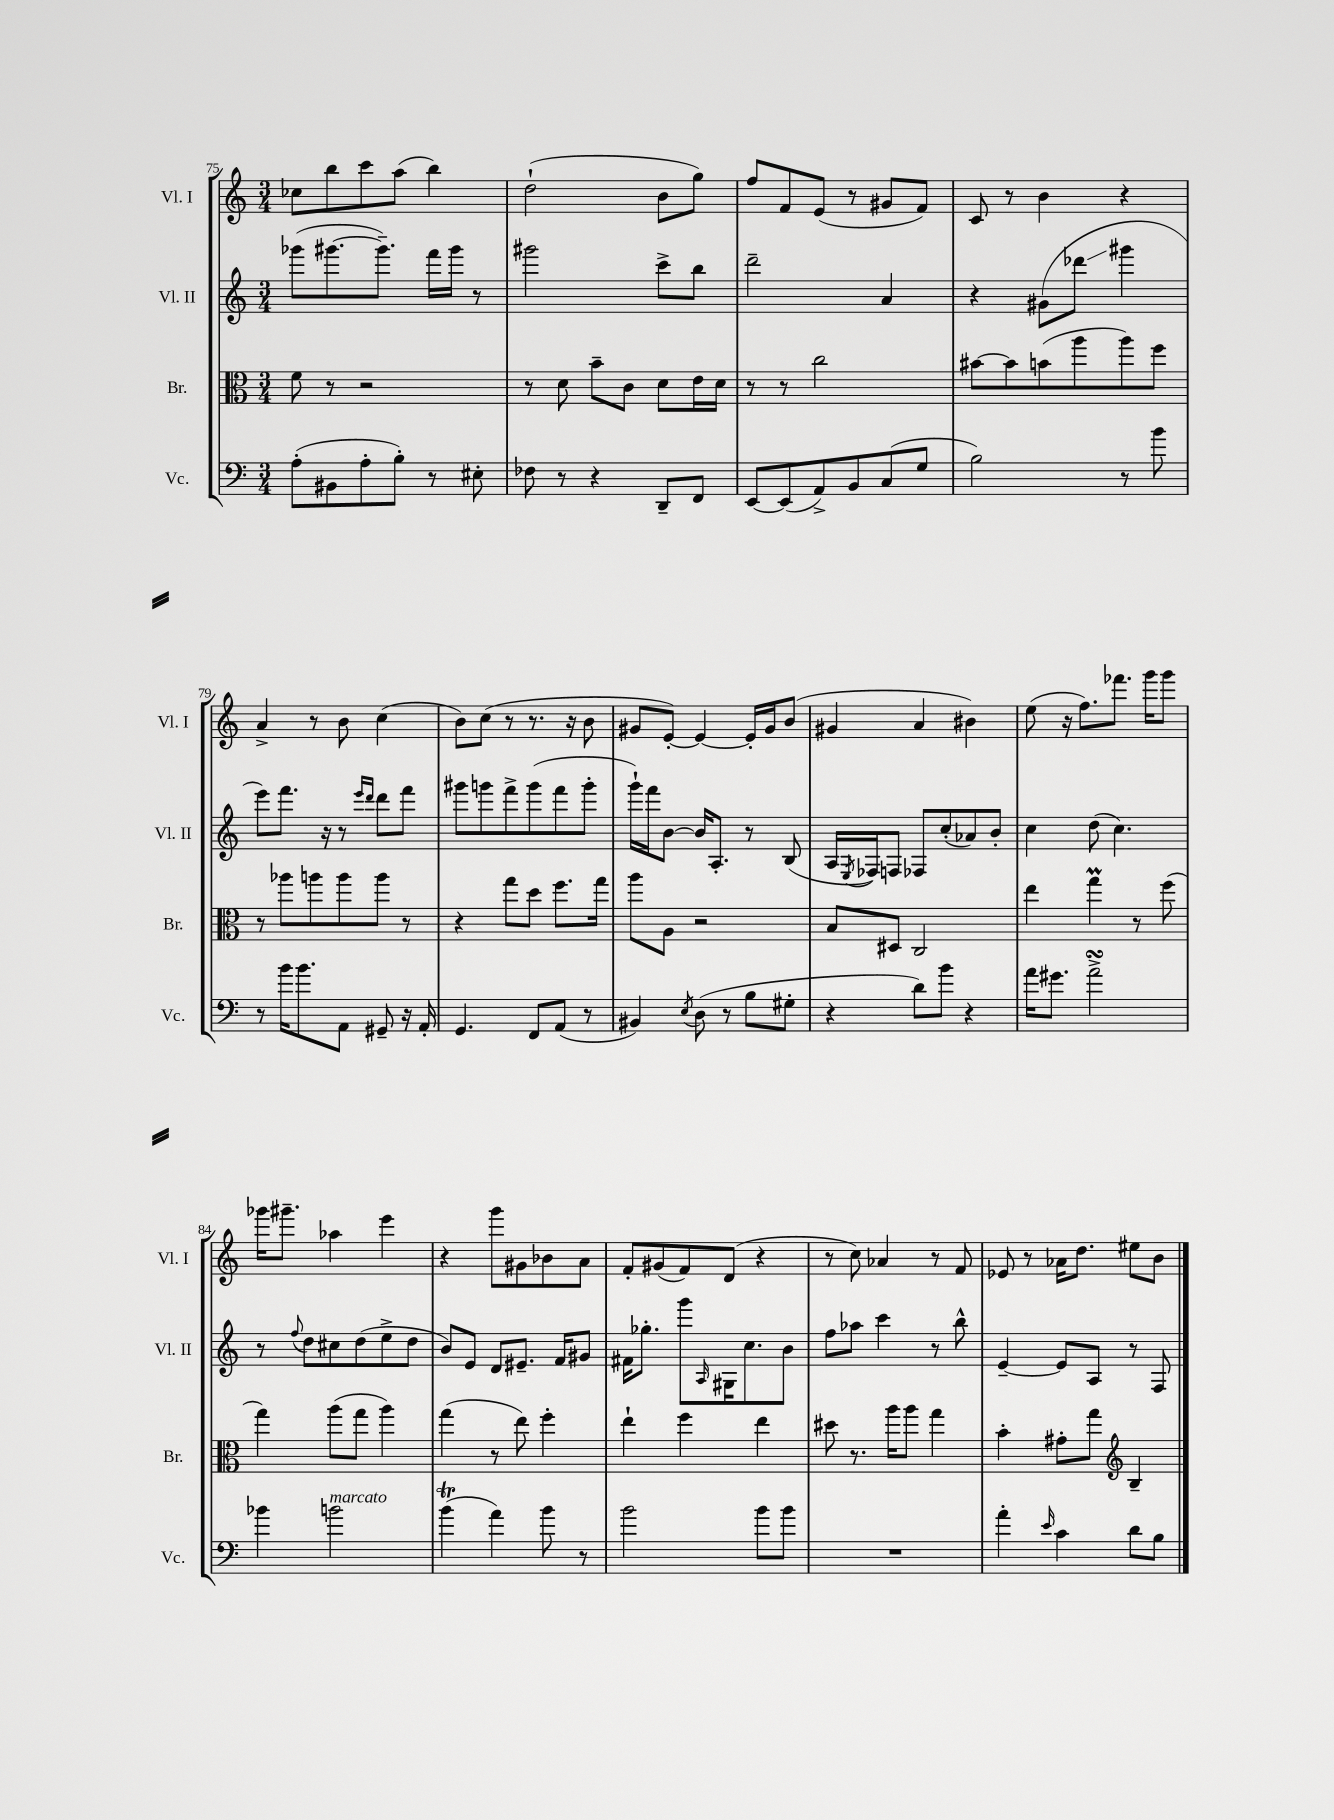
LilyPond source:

<<
\new StaffGroup <<
\new Staff = "s0" \with { instrumentName = "Vl. I" shortInstrumentName = "Vl. I" } {
    \clef treble \key c \major \numericTimeSignature \time 3/4
    ces''8 b''8 c'''8 a''8( b''4) |
    d''2-!( b'8 g''8) |
    f''8 f'8 e'8( r8 gis'8 f'8) |
    c'8 r8 b'4 r4 |
    a'4-> r8 b'8 c''4( |
    b'8) c''8( r8 r8. r16 b'8 |
    gis'8 e'8~-.) e'4~ e'16-. gis'16 b'8( |
    gis'4 a'4 bis'4) |
    e''8( r16 f''8.) fes'''8. g'''16 g'''8 |
    ges'''16 gis'''8.-- aes''4 e'''4 |
    r4 g'''8 gis'8 bes'8 a'8 |
    f'8-. gis'8( f'8) d'8( r4 |
    r8 c''8) aes'4 r8 f'8 |
    ees'8 r8 aes'16 d''8. eis''8 b'8 \bar "|." |
}
\new Staff = "s1" \with { instrumentName = "Vl. II" shortInstrumentName = "Vl. II" } {
    \clef treble \key c \major \numericTimeSignature \time 3/4
    ges'''8( gis'''8.~ gis'''8.--) f'''16 gis'''16 r8 |
    gis'''2 c'''8-> b''8 |
    d'''2-- a'4 |
    r4 gis'8( des'''8\glissando gis'''4 |
    e'''8) f'''8. r16 r8 \grace { e'''16 d'''16 } d'''8 f'''8 |
    gis'''8 g'''8 f'''8-> g'''8( f'''8 g'''8-. |
    g'''16-!) f'''16 b'8~ b'16 a8.-. r8 b8( |
    a16 \acciaccatura { e8 } fes16) f8 fes8 c''8-.( aes'8) b'8-. |
    c''4 d''8( c''4.) |
    r8 \appoggiatura { f''8 } d''8 cis''8 d''8( e''8-> d''8 |
    b'8) e'8 d'8 eis'8.-- f'16 gis'8 |
    fis'16 ges''8.-. g'''8 \grace { a16 } gis16 c''8. b'8 |
    f''8 aes''8 c'''4 r8 b''8-^ |
    e'4~-- e'8 a8 r8 f8 \bar "|." |
}
\new Staff = "s2" \with { instrumentName = "Br." shortInstrumentName = "Br." } {
    \clef alto \key c \major \numericTimeSignature \time 3/4
    f'8 r8 r2 |
    r8 d'8 b'8-- c'8 d'8 e'16 d'16 |
    r8 r8 c''2 |
    bis'8~ bis'8 b'8( a''8 a''8) f''8 |
    r8 aes''8 a''8 a''8 a''8 r8 |
    r4 g''8 d''8 f''8. g''16 |
    a''8 a8 r2 |
    b8 dis8 c2 |
    e''4 g''4\prall r8 f''8( |
    g''4) a''8( g''8 a''4) |
    g''4( r8 e''8) f''4-. |
    e''4-! f''4 e''4 |
    dis''8 r8. a''16 a''8 g''4 |
    b'4-. gis'8-. g''8 \clef treble b4-- \bar "|." |
}
\new Staff = "s3" \with { instrumentName = "Vc." shortInstrumentName = "Vc." } {
    \clef bass \key c \major \numericTimeSignature \time 3/4
    a8-.( bis,8 a8-. b8-.) r8 eis8-. |
    fes8 r8 r4 d,8-- f,8 |
    e,8~ e,8( a,8->) b,8 c8( g8 |
    b2) r8 b'8 |
    r8 b'16 b'8. a,8 gis,8-- r16 a,16-. |
    g,4. f,8 a,8( r8 |
    bis,4) \acciaccatura { e8 } d8( r8 b8 gis8-. |
    r4 d'8) b'8 r4 |
    a'16 gis'8. a'2->\turn |
    bes'4 b'2^\markup { \italic "marcato" } |
    b'4\trill( a'4) b'8 r8 |
    b'2 b'8 b'8 |
    R2. |
    a'4-. \grace { e'16 } c'4 d'8 b8 \bar "|." |
}
>>
>>
\layout { \context { \Score currentBarNumber = #75 } }
